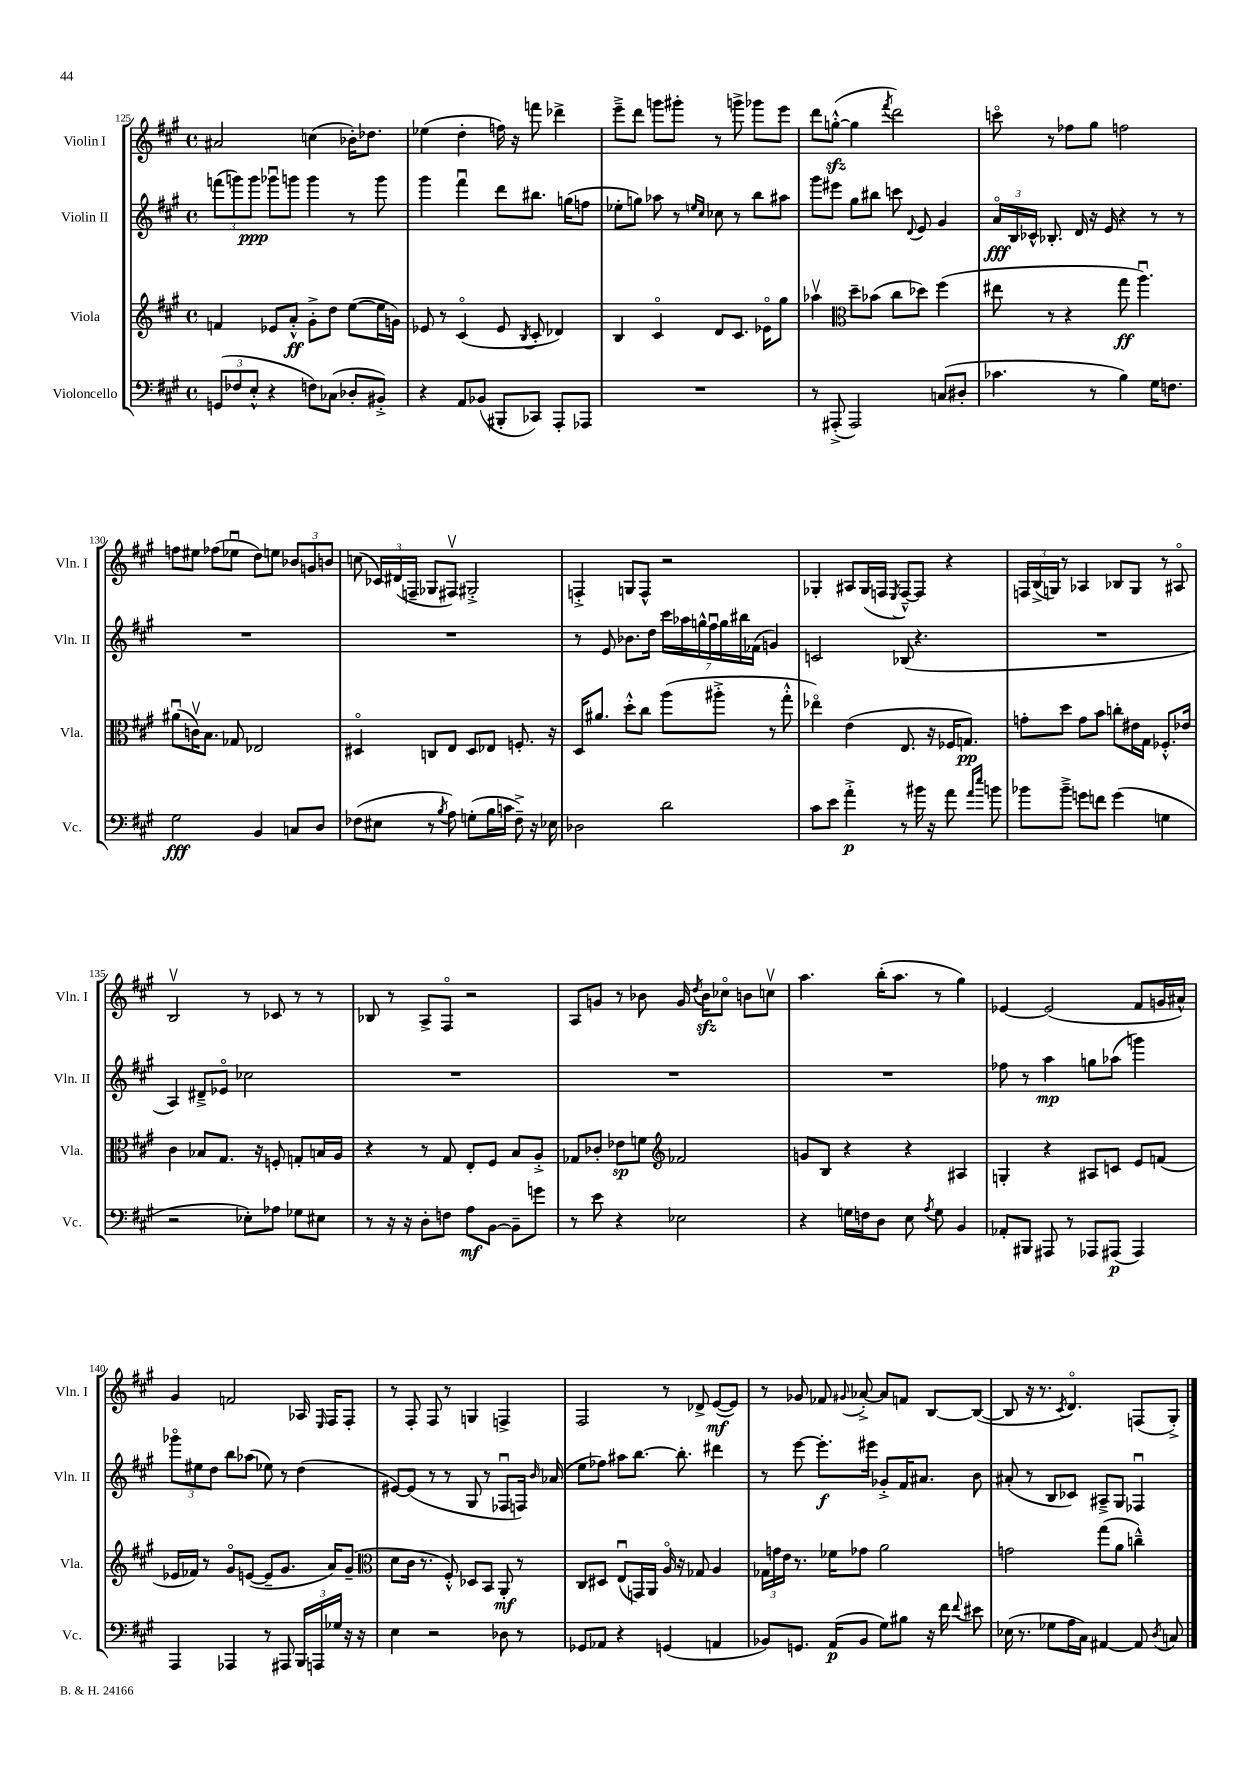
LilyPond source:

<<
\new StaffGroup <<
\new Staff = "s0" \with { instrumentName = "Violin I" shortInstrumentName = "Vln. I" } {
    \clef treble \key a \major \defaultTimeSignature \time 4/4
    \autoBeamOff ais'2 c''4( bes'16[-.) des''8.] |
    ees''4( d''4-. f''16) r16 f'''8 des'''4-> |
    e'''8[---> d'''8] g'''8[ gis'''8]-. r8 g'''8-> ges'''8[ e'''8] |
    d'''8[ g''8]~-.-^\sfz( g''4 \acciaccatura { fis'''8 } d'''2) |
    c'''8\flageolet r8 fes''8[ gis''8] f''2 |
    f''8[ eis''8] fes''8[( ees''8]\downbow d''8[) e''8] \tuplet 3/2 { bes'8[ g'8 b'8] } |
    c''8( \tuplet 3/2 { ces'16[) dis'16( f16]-- } ges8[ fis8]\upbow) gis2-.-> |
    f4-.-> g8[ f8]-^ r2 |
    ges4-. ais8[ ges16( f16] \acciaccatura { e8 } f8[~---^) f8] r4 |
    \tuplet 3/2 { f16[ b16->( g16]) } r8 aes4 bes8[ g8] r8 ais8\flageolet |
    b2\upbow r8 ces'8 r8 r8 |
    bes8 r8 a8[-> fis8]\flageolet r2 |
    a8[ g'8] r8 bes'8 g'16 \acciaccatura { d''8 } bes'16[\sfz ces''8]\flageolet b'8[ c''8]\upbow |
    a''4. b''16[-.( a''8.] r8 gis''4) |
    ees'4~ ees'2( fis'8[ g'16 ais'16]-^) |
    gis'4 f'2 aes16 \grace { e16 } fis16[ fis8]-. |
    r8 fis8-. fis8 r8 g4 f4-> |
    fis2 r8 des'8-> e'8[~\mf( e'8]) |
    r8 ges'8 fes'8 \appoggiatura { gis'8 } aes'8~-.-> aes'8[ f'8] b8[~ b8]~( |
    b8 r16 r8. \acciaccatura { cis'8 } d'4.\flageolet) f8[( gis8]-.->) \bar "|." |
}
\new Staff = "s1" \with { instrumentName = "Violin II" shortInstrumentName = "Vln. II" } {
    \clef treble \key a \major \defaultTimeSignature \time 4/4
    \autoBeamOff \tuplet 3/2 { f'''8[( g'''8) g'''8]\ppp } ges'''8[\downbow g'''8] g'''4 r8 g'''8 |
    gis'''4 fis'''4\downbow d'''8[ bis''8.] g''16[( f''8] |
    ees''8[-. g''8]) aes''8 r8 \grace { e''16[ cis''16] } ces''8 r8 b''8[ ais''8] |
    gis'''8[ eis'''8] gis''8[ bis''8] c'''8 \appoggiatura { d'8 } e'8 gis'4 |
    \tuplet 3/2 { a'16[\flageolet\fff b16 ces'16]-^ } bes8.-. d'16 r16 e'16 r4 r8 r8 |
    R1 |
    R1 |
    r8 e'8 bes'8.[ d''16] \tuplet 7/4 { cis'''16[ aes''16 g''16-^ fis''16\downbow g''16 bis''16 fes'16]( } g'4) |
    c'2 bes8( r4. |
    R1 |
    a4) dis'8[---> ees'8]\flageolet ces''2 |
    R1 |
    R1 |
    R1 |
    fes''8 r8 a''4\mp g''8[ aes''8]( g'''4) |
    \tuplet 3/2 { ges'''8[\flageolet eis''8 d''8] } b''8[ aes''8]( ees''8) r8 d''4( |
    eis'8[~) eis'8]( r8 r8 gis8 r8 fes8[\downbow f16]) \grace { b'16 } aes'16( |
    e''8[ fes''8]) ais''8[ b''8.]~ b''8.-. dis'''4 |
    r8 e'''8~ e'''8.[-.\f eis'''16] ges'8[-.-> fis'16 ais'8.] b'8 |
    ais'8-.( r8 b8[ ces'8]) ais8[---> gis8] fes4\downbow \bar "|." |
}
\new Staff = "s2" \with { instrumentName = "Viola" shortInstrumentName = "Vla." } {
    \clef treble \key a \major \defaultTimeSignature \time 4/4
    \autoBeamOff f'4 ees'8[ a'8]-.-^\ff gis'8[-.-> d''8] e''8[~( e''16 g'16]) |
    ees'8 r8 cis'4\flageolet( ees'8 \acciaccatura { b8 } cis'8-. des'4) |
    b4 cis'4\flageolet d'8[ cis'8.] ees'16[\flageolet gis''8] |
    aes''4\upbow \clef alto d''8[-- bes'8]( cis''8[ des''8]) fis''4( |
    eis''8 r8 r4 gis''8\ff a''4.\downbow) |
    ais'8[\downbow( c'16\upbow) b8.] ges8 ees2 |
    dis4\flageolet c8[ e8] dis8[ ees8] f8.-. r16 |
    d16[ ais'8.] d''8[-.-^ cis''8] a''8[( ais''8]-.-> r8 gis''8-.-^ |
    ees''4\flageolet) e'4( e8. r16 fes16[ g8.]\pp) |
    g'8[-. d''8] g'8[ b'8] c''8[-. eis'16 gis16] fes8.[-.-^ ees'16] |
    cis'4 bes8[ gis8.] r16 f8-. g8[-. b16 a16] |
    r4 r8 gis8 e8[-. fis8] b8[ a8]-.-> |
    ges8[ ces'8]-. ees'8[\sp f'8] \clef treble fes'2 |
    g'8[ b8] r4 r4 ais4 |
    g4-. r4 ais8[ c'8] e'8[ f'8]( |
    ees'16[ fes'16]) r8 gis'8[\flageolet e'8]~( e'8[-- gis'8.] a'16[) gis'8]--( |
    \clef alto d'8[ cis'16] r8. fis8-.-^) des8[ b,8] a,8-.\mf r8 |
    cis8[ dis8] e8[\downbow( g,16) a,16] a16\flageolet r16 ges8 a4 |
    \tuplet 3/2 { ges16[ g'16 e'16] } r8. fes'16[ ges'8] a'2 |
    g'2 gis''8[( a'8] c''4---^) \bar "|." |
}
\new Staff = "s3" \with { instrumentName = "Violoncello" shortInstrumentName = "Vc." } {
    \clef bass \key a \major \defaultTimeSignature \time 4/4
    \autoBeamOff \tuplet 3/2 { g,8[( fes8 e8]-.-^ } r4 f8[) ces8]( des8[-. bis,8]-.->) |
    r4 a,8[ bes,8]( bis,,8[-. ces,8]) a,,8[-. aes,,8] |
    R1 |
    r8 ais,,8-.->( ais,,2) c8[( dis8]-. |
    ces'4. r8 b4) gis16[ f8.] |
    gis2\fff b,4 c8[ d8] |
    fes8[( eis8] r8 \acciaccatura { b8 } a8) g8[-.( b16 c'16] fes8--->) r16 ees16 |
    des2 d'2 |
    cis'8[ e'8] a'4-.->\p r8 bis'16 r16 a'8 \grace { a'16[ e''16] } b'8 |
    bes'8[ bes'8]---> g'8[ f'8] g'4( g4 |
    r2 ees8[-.) aes8] ges8[ eis8] |
    r8 r16 r16 d8[-. f8] a8[\mf b,8]~ b,8[-- g'8] |
    r8 e'8 r4 ees2 |
    r4 g16[ f16 d8] e8 \acciaccatura { a8 } g8 b,4 |
    aes,8[-. bis,,8] ais,,8 r8 aes,,8[ ais,,8]\p( ais,,4) |
    a,,4 aes,,4 r8 ais,,8 \tuplet 3/2 { b,,16[ a,,16 ges16] } r16 r16 |
    e4 r2 des8 r8 |
    ges,8[ aes,8] r4 g,4( a,4 |
    bes,8[) g,8.] a,16[\p( bes,8] gis8[) bis8] r16 fis'16 \appoggiatura { fis'8 } eis'8 |
    ees16( r8. ges8[ a16 cis16]) ais,4~ ais,8 \acciaccatura { d8 } c8 \bar "|." |
}
>>
>>
\layout { \context { \Score currentBarNumber = #125 } }
